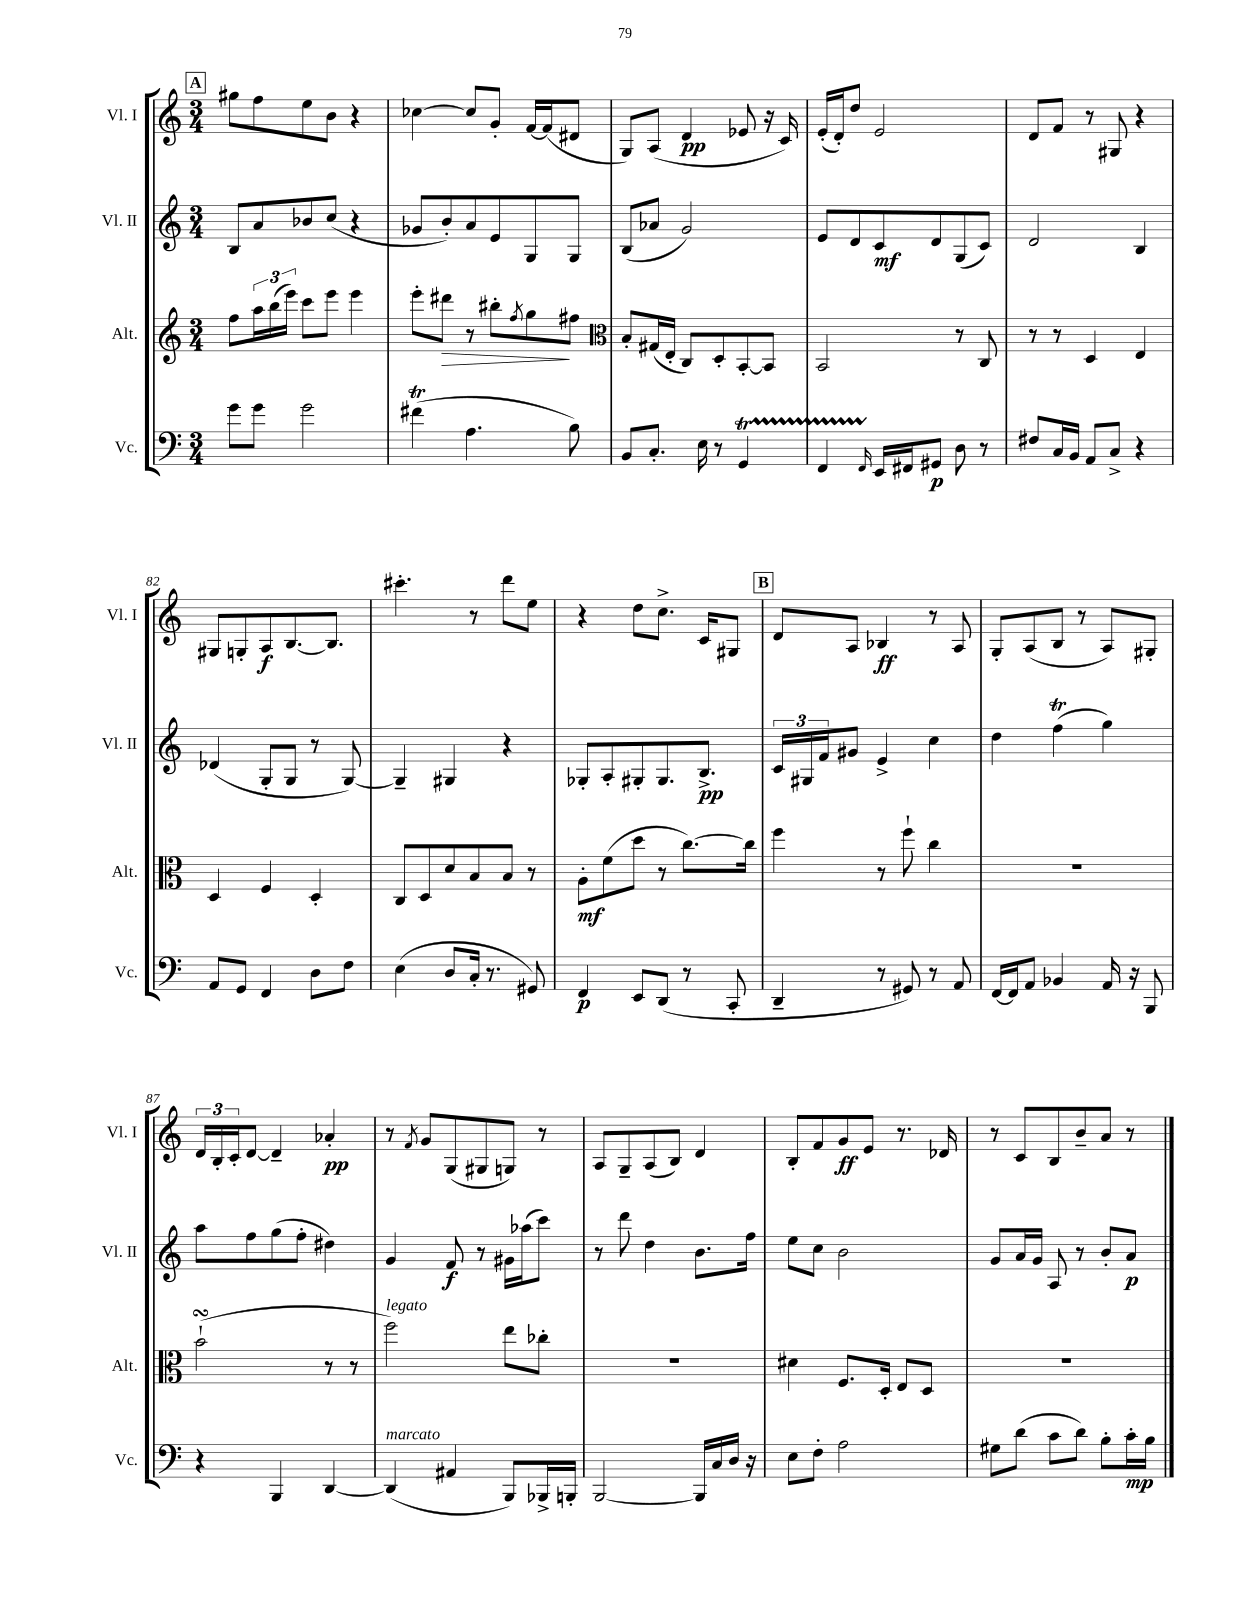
<<
\new StaffGroup <<
\new Staff = "s0" \with { instrumentName = "Vl. I" shortInstrumentName = "Vl. I" } {
    \clef treble \key c \major \numericTimeSignature \time 3/4
    \mark \markup { \box "A" } gis''8 f''8 e''8 b'8 r4 |
    ces''4~ ces''8 g'8-. f'16~ f'16( dis'8 |
    g8) a8( d'4\pp ees'8 r16 c'16) |
    e'16-.( d'16-.) d''8 e'2 |
    d'8 f'8 r8 gis8 r4 |
    gis8 g8-. a8\f b8.~ b8. |
    cis'''4.-. r8 d'''8 e''8 |
    r4 d''8 c''8.-> c'16 gis8 |
    \mark \markup { \box "B" } d'8 a8 bes4\ff r8 a8 |
    g8-. a8( b8 r8 a8) gis8-. |
    \tuplet 3/2 { d'16 b16-. c'16-. } d'8~ d'4-- aes'4-.\pp |
    r8 \acciaccatura { f'8 } g'8 g8( gis8 g8) r8 |
    a8 g8-- a8( b8) d'4 |
    b8-. f'8 g'8\ff e'8 r8. des'16 |
    r8 c'8 b8 b'8-- a'8 r8 \bar "|." |
}
\new Staff = "s1" \with { instrumentName = "Vl. II" shortInstrumentName = "Vl. II" } {
    \clef treble \key c \major \numericTimeSignature \time 3/4
    \mark \markup { \box "A" } b8 a'8 bes'8 c''8( r4 |
    ges'8 b'8-.) a'8 e'8 g8 g8 |
    b8( aes'8 g'2) |
    e'8 d'8 c'8\mf d'8 g8( c'8) |
    d'2 b4 |
    des'4( g8-. g8 r8 g8~) |
    g4-- gis4 r4 |
    ges8-. a8-. gis8-. gis8. b8.->\pp |
    \mark \markup { \box "B" } \tuplet 3/2 { c'16 gis16 f'16 } gis'8 e'4-> c''4 |
    d''4 f''4\trill( g''4) |
    a''8 f''8 g''8( f''8-. dis''4) |
    g'4 f'8\f r8 gis'16 aes''16( c'''8) |
    r8 d'''8 d''4 b'8. f''16 |
    e''8 c''8 b'2 |
    g'8 a'16 g'16 a8 r8 b'8-. a'8\p \bar "|." |
}
\new Staff = "s2" \with { instrumentName = "Alt." shortInstrumentName = "Alt." } {
    \clef treble \key c \major \numericTimeSignature \time 3/4
    \mark \markup { \box "A" } f''8 \tuplet 3/2 { a''16 b''16( e'''16) } c'''8 e'''8 e'''4 |
    e'''8-. dis'''8\> r8 bis''8-. \acciaccatura { f''8 } g''8\! fis''8 |
    \clef alto b8-. gis16( e16-. c8) d8-. b,8~-. b,8 |
    b,2 r8 c8 |
    r8 r8 d4 e4 |
    d4 f4 d4-. |
    c8 d8 d'8 b8 b8 r8 |
    a8-.\mf f'8( d''8 r8 c''8.~) c''16 |
    \mark \markup { \box "B" } f''4 r8 f''8-! c''4 |
    R2. |
    b'2-!\turn( r8 r8 |
    f''2^\markup { \italic "legato" }) e''8 ces''8-. |
    R2. |
    dis'4 f8. d16-. e8 d8 |
    R2. \bar "|." |
}
\new Staff = "s3" \with { instrumentName = "Vc." shortInstrumentName = "Vc." } {
    \clef bass \key c \major \numericTimeSignature \time 3/4
    \mark \markup { \box "A" } g'8 g'8 g'2 |
    fis'4\trill( a4. b8) |
    b,8 c8.-. e16 r8 g,4\startTrillSpan |
    f,4 \grace { f,16 } e,16\stopTrillSpan fis,16 gis,8\p d8 r8 |
    fis8 c16 b,16 a,8 c8-> r4 |
    a,8 g,8 f,4 d8 f8 |
    e4( d8 c16-. r8. gis,8) |
    f,4\p e,8 d,8( r8 c,8-. |
    \mark \markup { \box "B" } d,4-- r8 gis,8) r8 a,8 |
    f,16~ f,16 a,8 bes,4 a,16 r16 b,,8 |
    r4 b,,4 d,4~ |
    d,4^\markup { \italic "marcato" }( ais,4 b,,8) bes,,16-> b,,16-. |
    b,,2~ b,,16 c16 d16 r16 |
    e8 f8-. a2 |
    gis8 d'8( c'8 d'8) b8-. c'16-.\mp b16 \bar "|." |
}
>>
>>
\layout { \context { \Score currentBarNumber = #77 } }
